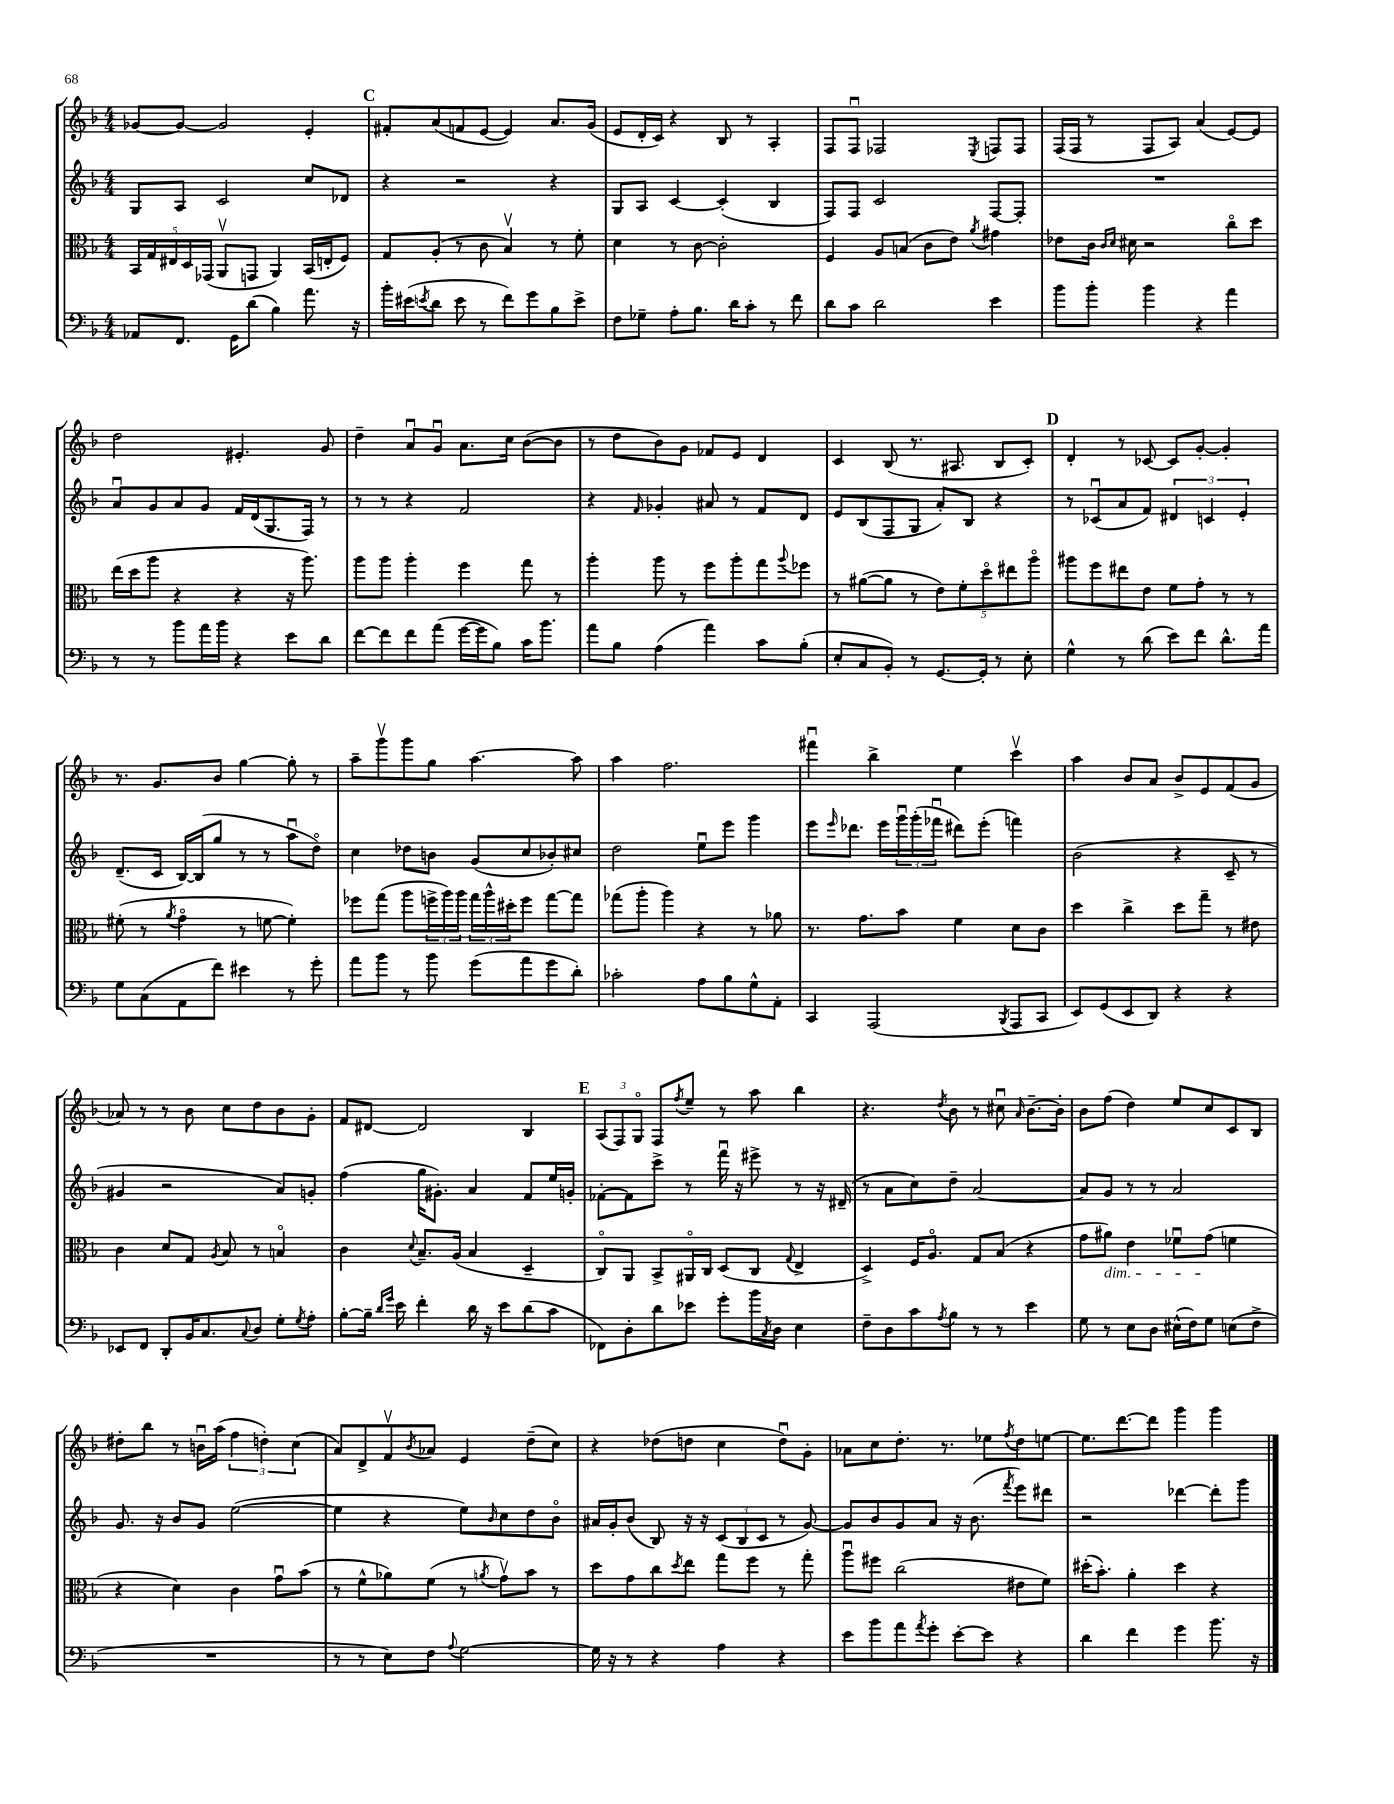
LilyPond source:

<<
\new StaffGroup <<
\new Staff = "s0" {
    \clef treble \key f \major \numericTimeSignature \time 4/4
    ges'8~ ges'8~ ges'2 e'4-. |
    \mark \markup { \bold "C" } fis'8-. a'8( f'8 e'8~ e'4) a'8. g'16( |
    e'8 d'16-. c'16) r4 bes8 r8 a4-. |
    f8 f8\downbow fes2 \acciaccatura { e8 } f8 f8 |
    f16( f16 r8 f8 a8) a'4( e'8~) e'8 |
    d''2 eis'4.-. g'8 |
    d''4-- a'8\downbow g'8\downbow a'8. c''16 bes'8~( bes'8 |
    r8 d''8 bes'8) g'8 fes'8 e'8 d'4 |
    c'4 bes8( r8. ais8. bes8 c'8-.) |
    \mark \markup { \bold "D" } d'4-. r8 ces'8~ ces'8 g'8~-. g'4-. |
    r8. g'8. bes'8 g''4~ g''8-. r8 |
    a''8-- g'''8\upbow g'''8 g''8 a''4.~ a''8 |
    a''4 f''2. |
    fis'''4\downbow bes''4-> e''4 c'''4\upbow |
    a''4 bes'8 a'8 bes'8-> e'8 f'8( g'8 |
    aes'8) r8 r8 bes'8 c''8 d''8 bes'8 g'8-. |
    f'8 dis'8~ dis'2 bes4 |
    \mark \markup { \bold "E" } \tuplet 3/2 { a8( f8) g8\flageolet } f8 \acciaccatura { f''8 } e''8-- r8 a''8 bes''4 |
    r4. \acciaccatura { d''8 } bes'8 r8 cis''8\downbow \grace { a'16 } bes'8.~-- bes'16-. |
    bes'8 f''8( d''4) e''8 c''8 c'8 bes8 |
    dis''8-. bes''8 r8 b'16\downbow a''16( \tuplet 3/2 { f''4 d''4-.) c''4( } |
    a'8) d'8-> f'8\upbow \acciaccatura { bes'8 } aes'8 e'4 d''8--( c''8) |
    r4 des''8( d''8 c''4 d''8\downbow) g'8-. |
    aes'8 c''8 d''8.-. r8. ees''8 \acciaccatura { f''8 } d''8 e''8~ |
    e''8. d'''8.~ d'''8 g'''4 g'''4 \bar "|." |
}
\new Staff = "s1" {
    \clef treble \key f \major \numericTimeSignature \time 4/4
    g8 a8 c'2 c''8 des'8 |
    \mark \markup { \bold "C" } r4 r2 r4 |
    g8 a8 c'4~ c'4-.( bes4 |
    f8) f8 c'2 f8~ f8-. |
    R1 |
    a'8\downbow g'8 a'8 g'8 f'16 d'16( g8. f16) r8 |
    r8 r8 r4 f'2 |
    r4 \grace { f'16 } ges'4-. ais'8 r8 f'8 d'8 |
    e'8 bes8( f8 g8 a'8-.) bes8 r4 |
    \mark \markup { \bold "D" } r8 ces'8\downbow( a'8 f'8) \tuplet 3/2 { dis'4 c'4 e'4-. } |
    d'8.--( c'16 bes16~) bes16( g''8 r8 r8 a''8\downbow d''8\flageolet) |
    c''4 des''8 b'8 g'8( c''8 bes'8-.) cis''8 |
    d''2 e''8\downbow e'''8 g'''4 |
    e'''8 \grace { e'''16 } des'''8. e'''16 \tuplet 3/2 { g'''16\downbow g'''16-.( fes'''16\downbow } dis'''8) e'''8-.( f'''4) |
    bes'2( r4 c'8-- r8 |
    gis'4 r2 a'8) g'8-. |
    f''4( g''16 gis'8.-.) a'4 f'8 e''16 g'16-. |
    \mark \markup { \bold "E" } fes'8~-. fes'8 c'''8-> r8 f'''16\downbow r16 eis'''8-> r8 r16 dis'16--( |
    r8 a'8 c''8) d''8-- a'2~ |
    a'8 g'8 r8 r8 a'2 |
    g'8. r16 bes'8 g'8 e''2~( |
    e''4 r4 e''8) \grace { bes'16 } c''8 d''8 bes'8\flageolet |
    ais'16 g'16-. bes'8( bes8) r16 r16 \tuplet 3/2 { c'8( bes8 c'8 } r8 g'8~) |
    g'8 bes'8 g'8 a'8 r16 bes'8.( \acciaccatura { f'''8 } e'''8) dis'''8 |
    r2 des'''4~ des'''8-. g'''8 \bar "|." |
}
\new Staff = "s2" {
    \clef alto \key f \major \numericTimeSignature \time 4/4
    \tuplet 5/4 { bes,16 g16 eis16 d16 ges,16( } a,8\upbow g,8 a,4) bes,16( e16-. f8) |
    \mark \markup { \bold "C" } g8 a8-.( r8 c'8 bes4\upbow) r8 f'8-. |
    d'4 r8 c'8~ c'2-. |
    f4 a8 b8( c'8 e'8) \acciaccatura { a'8 } gis'4 |
    ees'8 c'16 \grace { c'16 d'16 } dis'16 r2 c''8\flageolet d''8 |
    e''16( d''16 a''8 r4 r4 r16 a''8.) |
    a''8 a''8 a''4-. f''4 g''8 r8 |
    a''4-. a''8 r8 f''8 a''8-. g''8 \appoggiatura { a''8 } fes''8 |
    r8 ais'8~( ais'8 r8 \tuplet 5/4 { e'8) f'8-. d''8\flageolet eis''8 a''8\flageolet } |
    \mark \markup { \bold "D" } ais''8 f''8 eis''8 e'8 f'8 g'8-. r8 r8 |
    fis'8-.( r8 \acciaccatura { a'8 } g'4\flageolet r8 f'8~ f'4-.) |
    fes''8 g''8( a''8 \tuplet 3/2 { f''16-> a''16) a''16 } \tuplet 3/2 { g''16 a''16-^ dis''16-. } f''8 g''8~ g''8 |
    ges''8( a''8-. a''4) r4 r8 aes'8 |
    r8. g'8. bes'8 f'4 d'8 c'8 |
    d''4 c''4-> d''8 g''8-- r8 eis'8 |
    c'4 d'8 g8 \acciaccatura { a8 } bes8 r8 b4\flageolet |
    c'4 \appoggiatura { d'8 } bes8.-- a16( bes4 d4-- |
    \mark \markup { \bold "E" } c8\flageolet) a,8 bes,8-> ais,16\flageolet c16 d8( c8 \appoggiatura { g8 } e4-> |
    d4->) f16 a8.\flageolet g8 bes8( r4 |
    g'8 ais'8\dim) e'4 fes'8\downbow g'8\!( f'4 |
    r4 d'4) c'4 g'8\downbow bes'8( |
    r8 f'8-^ aes'8) f'8( r8 \acciaccatura { a'8 } g'8\upbow) bes'8 r8 |
    d''8 g'8 c''8 \acciaccatura { d''8 } e''8 g''8 f''8 r8 g''8-. |
    a''8\downbow fis''8 c''2( eis'8 f'8) |
    dis''16-.( bes'8.-.) a'4-. dis''4 r4 \bar "|." |
}
\new Staff = "s3" {
    \clef bass \key f \major \numericTimeSignature \time 4/4
    aes,8 f,8. g,16 d'8( bes4) a'8. r16 |
    \mark \markup { \bold "C" } bes'16-. eis'16( \acciaccatura { e'8 } d'8 e'8 r8 f'8) g'8 bes8 e'8-> |
    f8 ges8-- a8-. bes8. d'16 c'8-. r8 f'8 |
    d'8 c'8 d'2 e'4 |
    bes'8 bes'8-. bes'4 r4 a'4 |
    r8 r8 bes'8 a'16 bes'16 r4 e'8 d'8 |
    f'8~ f'8 f'8 a'8( g'16~ g'16 bes8) c'16 bes'8. |
    a'8 bes8 a4( a'4) c'8 bes8-.( |
    e8-. c8 bes,8-.) r8 g,8.~ g,16-. r8 e8-. |
    \mark \markup { \bold "D" } g4-^ r8 d'8( e'8) f'8 d'8.-^ a'16 |
    g8 c8( a,8 f'8) eis'4 r8 g'8-. |
    a'8 bes'8 r8 bes'8 g'8( a'8 g'8 d'8-.) |
    ces'2-. a8 bes8 g8-^ a,8-. |
    c,4 a,,2( \acciaccatura { bes,,8 } a,,8 c,8 |
    e,8) g,8( e,8 d,8) r4 r4 |
    ees,8 f,8 d,8-. bes,16 c8. \appoggiatura { c8 } d8 g8-. \acciaccatura { g8 } a8-. |
    bes8~-. bes16-- \grace { d'16 g'16 } e'16 f'4-. d'16 r16 e'8 d'8( c'8 |
    \mark \markup { \bold "E" } fes,8) d8-. d'8 ees'8 g'8-. bes'16 \acciaccatura { c8 } d16 e4 |
    f8-- d8 c'8 \acciaccatura { a8 } bes8 r8 r8 e'4 |
    g8 r8 e8 d8 eis16-^( f16) g8 e8( f8-> |
    R1 |
    r8 r8 e8) f8 \appoggiatura { a8 } g2~ |
    g16 r16 r8 r4 a4 r4 |
    e'8 bes'8 a'8 \acciaccatura { a'8 } g'8-. e'8~-. e'8 r4 |
    d'4 f'4 g'4 bes'8. r16 \bar "|." |
}
>>
>>
\layout { \context { \Score \remove "Bar_number_engraver" } }
